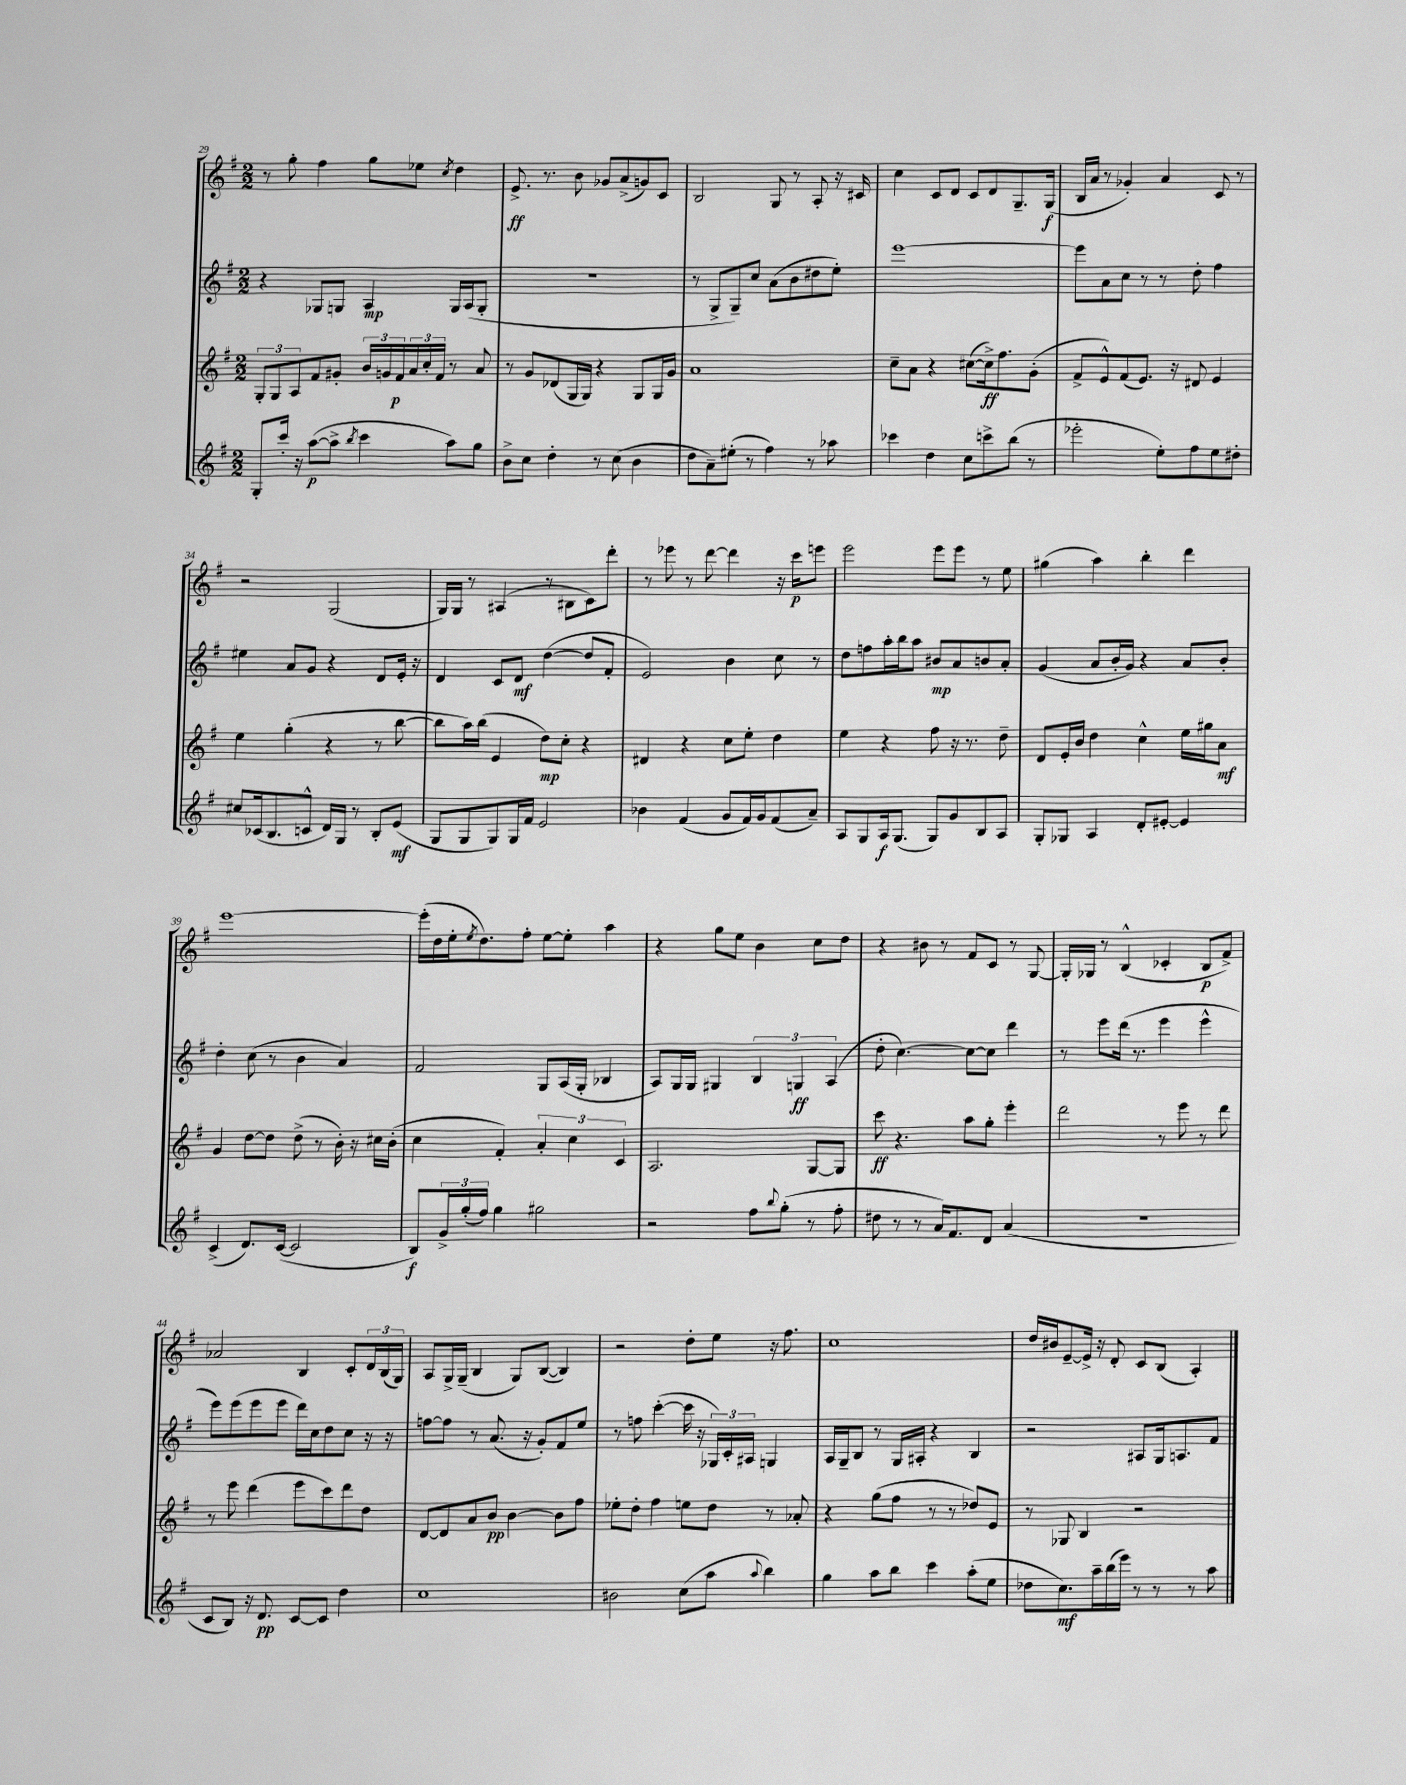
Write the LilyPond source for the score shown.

<<
\new StaffGroup <<
\new Staff = "s0" {
    \clef treble \key g \major \numericTimeSignature \time 2/2
    r8 g''8-. fis''4 g''8 ees''8 \acciaccatura { c''8 } d''4 |
    e'8.->\ff r8. b'8 ges'8 a'8->( g'8) c'8 |
    b2 g8 r8 a8-. r16 cis'16 |
    c''4 c'8 d'8 c'8 d'8 g8.-- g16\f( |
    b16 a'16 r8 ges'4-.) a'4 c'8 r8 |
    r2 g2( |
    g16) g16 r8 ais4( r8 bis8 c'8) d'''8-. |
    r8 ees'''8 r8 d'''8~ d'''4 r16 c'''16\p e'''8 |
    e'''2 e'''8 e'''8 r8 e''8 |
    gis''4( a''4) b''4-. d'''4 |
    e'''1~ |
    e'''16-.( d''16 e''16-. \acciaccatura { e''8 } d''8.) fis''8-. e''8~ e''8-. a''4 |
    r4 g''8 e''8 b'4 c''8 d''8 |
    r4 bis'8 r8 fis'8 c'8 r8 g8~ |
    g16-. ges16 r8 b4-^( ces'4-. b8\p fis'8->) |
    aes'2 b4 c'8-. \tuplet 3/2 { d'16 b16( g16) } |
    a8 g16-> g16--( b4 g8) b8~( b4) |
    r2 d''8-. e''8 r16 fis''8. |
    c''1 |
    d''16 bis'16 e'8~-- e'16-> r16 d'8-. c'8 b8( a4-.) \bar "|." |
}
\new Staff = "s1" {
    \clef treble \key g \major \numericTimeSignature \time 2/2
    r4 ges8 g8 a4\mp g16 a16( g8-. |
    R1 |
    r8 g8-> g8--) c''8 a'8( b'8 dis''8 e''8-.) |
    e'''1~ |
    e'''8 a'8 c''8 r8 r8 d''8-. fis''4 |
    eis''4 a'8 g'8 r4 d'8 e'16-. r16 |
    d'4 c'8 d'8\mf d''4~( d''8 fis'8-. |
    e'2) b'4 c''8 r8 |
    d''8 f''8 a''16-. b''16 a''8 bis'8\mp a'8 b'8 a'8-. |
    g'4( a'8 b'16-. g'16) r4 a'8 b'8-. |
    d''4-. c''8( r8 b'4 a'4) |
    fis'2 g8 a16( g16-. bes4 |
    a8) g16 g16 gis4 \tuplet 3/2 { b4 g4\ff a4( } |
    d''8-. c''4.~) c''8~ c''8 d'''4 |
    r8 e'''8 d'''16( r8. e'''4 e'''4-^ |
    e'''8) e'''8( e'''8 e'''8 d'''16) c''16 d''8 c''8 r16 r16 |
    f''8~ f''8 r8 a'8.( r16 g'8-.) fis'8 e''8 |
    r8 f''8 c'''4~-.( c'''16 r16 \tuplet 3/2 { ges16) c'16-. ais16 } g4 |
    a16 g16-- b8 r8 g16 ais16-. r4 b4 |
    r2 ais8 g16 a8. fis'8 \bar "|." |
}
\new Staff = "s2" {
    \clef treble \key g \major \numericTimeSignature \time 2/2
    \tuplet 3/2 { g8-. g8 a8 } fis'8 gis'8-. \tuplet 3/2 { b'16 g'16 fis'16\p } \tuplet 3/2 { a'16 c''16-. fis'16 } r8 a'8 |
    r8 g'8 des'8( g16 g16) r4 g8 g16 g'16 |
    a'1 |
    c''8-- a'8 r4 cis''8~( cis''16->\ff) fis''8. g'8-.( |
    fis'8-> e'8-^) fis'8( e'8.) r16 dis'8 e'4 |
    e''4 g''4-.( r4 r8 b''8~ |
    b''8 a''16) b''16( e'4 d''8\mp) c''8-. r4 |
    dis'4 r4 c''8 e''8-. d''4 |
    e''4 r4 fis''8 r16 r8. d''8-- |
    d'8 e'16-. b'16 d''4 c''4-^ e''16 gis''16 a'8\mf |
    g'4 d''8~ d''8 d''8->( r8 b'16-.) r16 cis''16 b'16-.( |
    c''4 fis'4-.) \tuplet 3/2 { a'4-. c''4 c'4 } |
    a2. g8~ g8 |
    c'''8\ff r4. a''8 g''8-. e'''4-. |
    d'''2 r8 e'''8 r8 d'''8 |
    r8 e'''8 d'''4( e'''8 c'''8) d'''8 d''8 |
    d'8~ d'8 a'8 b'8\pp b'4~ b'8 fis''8 |
    ees''8-. d''8-. fis''4 e''8 d''8 r8 aes'8-. |
    r4 g''8( fis''8 r8 r8 des''8) e'8 |
    r8 ges8 b4 r2 \bar "|." |
}
\new Staff = "s3" {
    \clef treble \key g \major \numericTimeSignature \time 2/2
    g8-. c'''16-. r16 a''8~\p( a''8-> \acciaccatura { b''8 } c'''4 a''8) g''8 |
    b'8-> c''8 d''4-. r8 c''8( b'4 |
    d''8 a'8--) eis''8-.( r8 fis''4) r8 aes''8 |
    ces'''4 d''4 c''8 c'''8-> b''8( r8 |
    ees'''2-. e''8-.) fis''8 e''8 dis''8-. |
    cis''8 ces'16( b8. c'8-^ d'16) g16 r8 b8-. e'8\mf( |
    g8 g8 g8) g16 fis'16 e'2 |
    bes'4 fis'4( g'8 fis'16) g'16 fis'8( a'8--) |
    a8 g8 a16\f g8.( g8) g'8 b8 a8 |
    g8-. ges8 a4 d'8-. eis'8~-. eis'4 |
    c'4->( d'8.) c'16~( c'2 |
    b8\f) \tuplet 3/2 { g'16-> g''16-.( fis''16) } g''4 gis''2 |
    r2 fis''8 \appoggiatura { b''8 } g''8-.( r8 fis''8-. |
    dis''8 r8 r8 a'16) fis'8. d'8 a'4( |
    r1 |
    c'8 b8) r16 d'8.\pp c'8~ c'8 d''4 |
    c''1 |
    bis'2 c''8( a''8 \appoggiatura { a''8 } b''4) |
    g''4 a''8 b''8 c'''4 a''8-.( e''8 |
    des''8 c''8.\mf) a''16-- b''16( e'''16) r8 r8 r8 a''8 \bar "|." |
}
>>
>>
\layout { \context { \Score currentBarNumber = #29 } }
